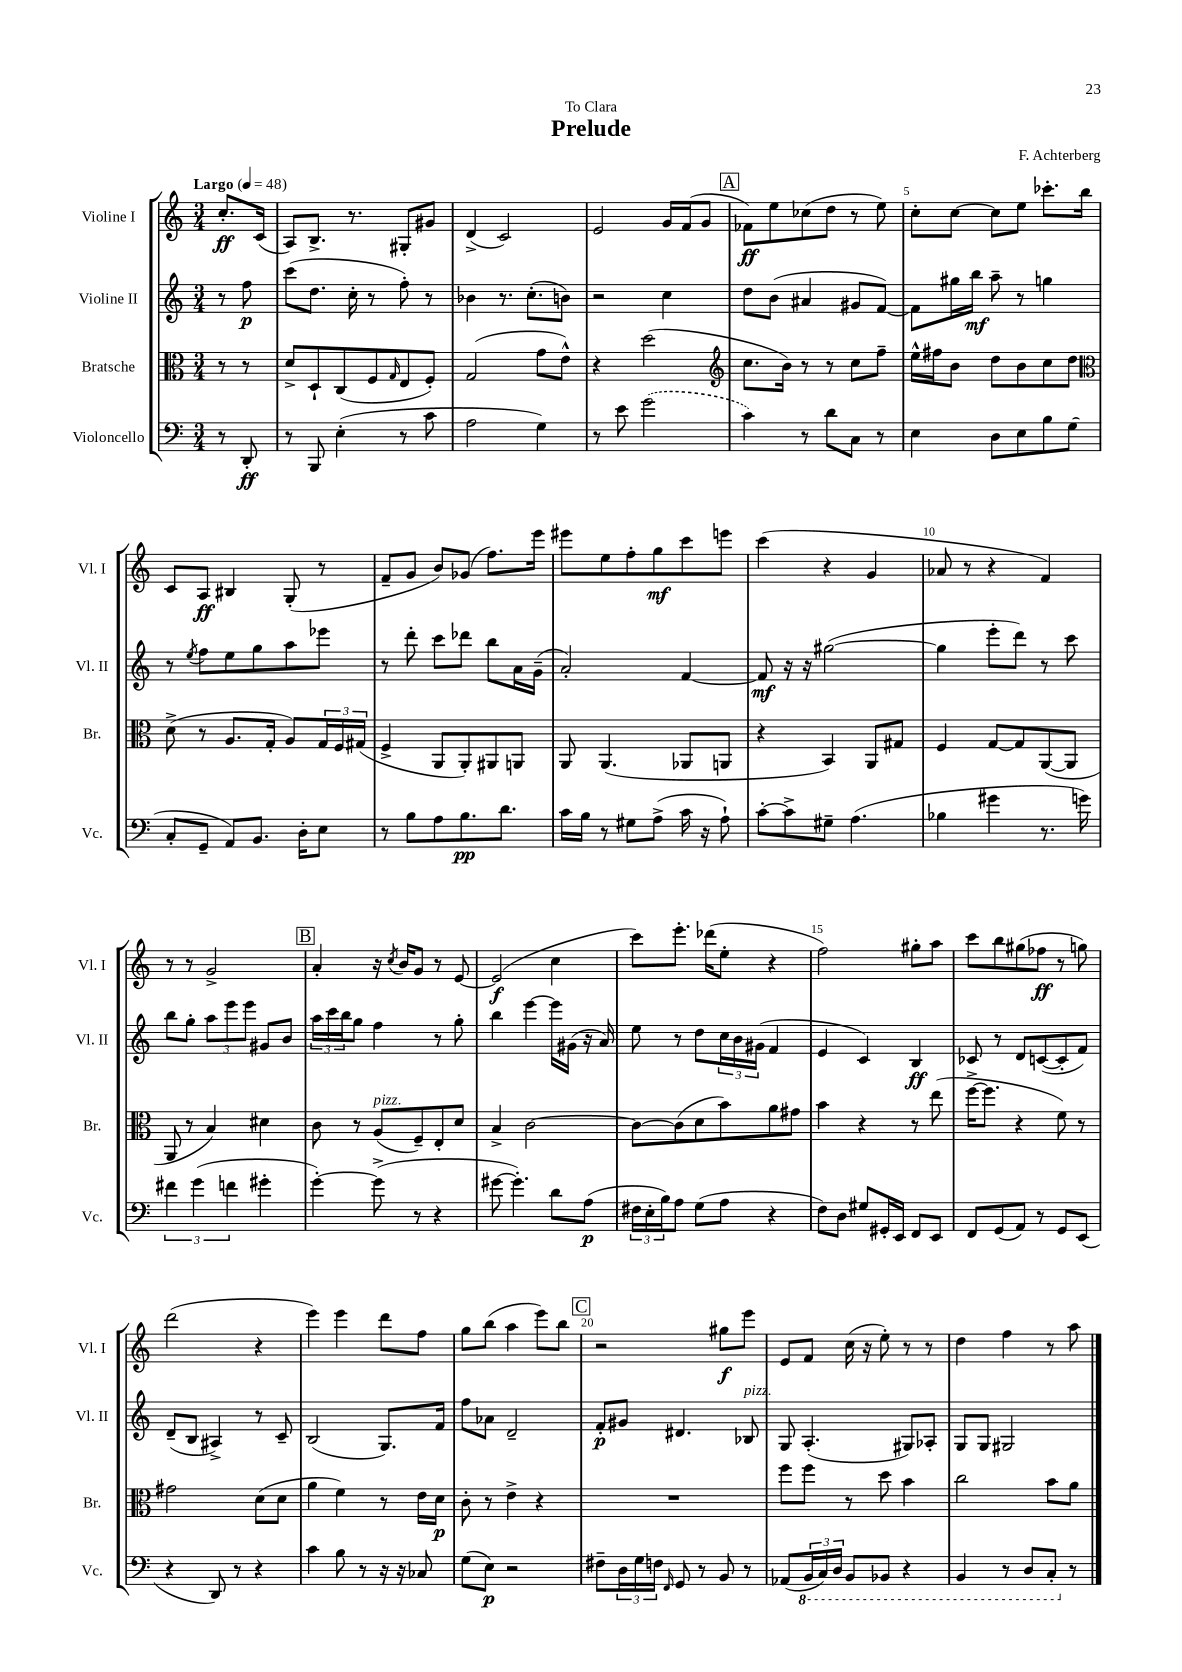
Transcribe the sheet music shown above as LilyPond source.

\header { title = "Prelude" composer = "F. Achterberg" dedication = "To Clara" }
<<
\new StaffGroup <<
\new Staff = "s0" \with { instrumentName = "Violine I" shortInstrumentName = "Vl. I" } {
    \clef treble \key c \major \numericTimeSignature \time 3/4 \partial 4 \tempo "Largo" 4 = 48
    c''8.-.\ff c'16( |
    a8) b8.-> r8. gis8-. gis'8 |
    d'4->( c'2) |
    e'2 g'16 f'16( g'8 |
    \mark \markup { \box "A" } fes'8\ff) e''8 ces''8( d''8 r8 e''8) |
    c''8-. c''8~ c''8 e''8 ces'''8.-. b''16 |
    c'8 a8\ff bis4 g8-.( r8 |
    f'8-- g'8 b'8) ges'8( f''8.) e'''16 |
    eis'''8 e''8 f''8-. g''8\mf c'''8 e'''8 |
    c'''4( r4 g'4 |
    aes'8 r8 r4 f'4) |
    r8 r8 g'2-> |
    \mark \markup { \box "B" } a'4-. r16 \acciaccatura { c''8 } b'16 g'8 r8 e'8~ |
    e'2\f( c''4 |
    c'''8) e'''8.-. des'''16( e''8-. r4 |
    f''2) gis''8-. a''8 |
    c'''8 b''8 gis''8( fes''8\ff r8 g''8) |
    d'''2( r4 |
    e'''4) e'''4 d'''8 f''8 |
    g''8 b''8( a''4 e'''8) b''8 |
    \mark \markup { \box "C" } r2 gis''8\f e'''8 |
    e'8 f'8 c''16( r16 e''8-.) r8 r8 |
    d''4 f''4 r8 a''8 \bar "|." |
}
\new Staff = "s1" \with { instrumentName = "Violine II" shortInstrumentName = "Vl. II" } {
    \clef treble \key c \major \numericTimeSignature \time 3/4 \partial 4
    r8 f''8\p |
    c'''8( d''8. c''16-. r8 f''8-.) r8 |
    bes'4 r8. c''8.-.( b'8) |
    r2 c''4 |
    \mark \markup { \box "A" } d''8 b'8( ais'4 gis'8 f'8~) |
    f'8 gis''16 b''16\mf a''8-- r8 g''4 |
    r8 \acciaccatura { e''8 } f''8 e''8 g''8 a''8 ees'''8 |
    r8 d'''8-. c'''8 des'''8 b''8 a'16 g'16--( |
    a'2-.) f'4~ |
    f'8\mf r16 r16 gis''2~( |
    gis''4 e'''8-. d'''8) r8 c'''8 |
    b''8 g''8-. \tuplet 3/2 { a''8 e'''8 e'''8 } gis'8 b'8 |
    \mark \markup { \box "B" } \tuplet 3/2 { a''16 c'''16 b''16 } g''8 f''4 r8 g''8-. |
    b''4 e'''4~ e'''16 gis'16( r16 a'16) |
    e''8 r8 d''8 \tuplet 3/2 { c''16 b'16 gis'16( } f'4 |
    e'4 c'4) b4\ff |
    ces'8 r8 d'8 c'8~( c'8-. f'8) |
    d'8--( b8 ais4->) r8 c'8-- |
    b2( g8.) f'16 |
    f''8 aes'8 d'2-- |
    \mark \markup { \box "C" } f'8-.\p gis'8 dis'4. bes8^\markup { \italic "pizz." } |
    g8 a4.-.( gis8) aes8-. |
    g8 g8 gis2 \bar "|." |
}
\new Staff = "s2" \with { instrumentName = "Bratsche" shortInstrumentName = "Br." } {
    \clef alto \key c \major \numericTimeSignature \time 3/4 \partial 4
    r8 r8 |
    d'8-> d8-! c8( f8 \grace { g16 } e8 f8-.) |
    g2( g'8 e'8-^) |
    r4 d''2( |
    \mark \markup { \box "A" } \clef treble c''8. b'16) r8 r8 c''8 f''8-- |
    e''16-^ fis''16 b'8 d''8 b'8 c''8 d''8 |
    \clef alto d'8->( r8 a8. g16-. a8) \tuplet 3/2 { g16 f16 gis16( } |
    f4-> a,8 a,8-.) ais,8 a,8 |
    a,8 a,4.( aes,8 a,8 |
    r4 b,4) a,8 gis8 |
    f4 g8~ g8 a,8~( a,8 |
    a,8 r8 b4) dis'4 |
    \mark \markup { \box "B" } c'8 r8 a8^\markup { \italic "pizz." }( f8--) e8-. d'8 |
    b4-> c'2~ |
    c'8~ c'8( d'8 b'8) a'8 gis'8 |
    b'4 r4 r8 e''8( |
    f''16~-> f''8. r4 f'8) r8 |
    gis'2 d'8( d'8 |
    a'4 f'4) r8 e'16 d'16\p |
    c'8-. r8 e'4-> r4 |
    \mark \markup { \box "C" } R2. |
    f''8 f''8 r8 d''8 b'4 |
    c''2 b'8 a'8 \bar "|." |
}
\new Staff = "s3" \with { instrumentName = "Violoncello" shortInstrumentName = "Vc." } {
    \clef bass \key c \major \numericTimeSignature \time 3/4 \partial 4
    r8 d,8-.\ff |
    r8 b,,8 e4-.( r8 c'8 |
    a2 g4) |
    r8 e'8 \once \slurDashed g'2( |
    \mark \markup { \box "A" } c'4) r8 d'8 c8 r8 |
    e4 d8 e8 b8 g8( |
    c8-. g,8-- a,8) b,8. d16-. e8 |
    r8 b8 a8 b8.\pp d'8. |
    c'16 b16 r8 gis8 a8->( c'16 r16 a8-!) |
    c'8~-. c'8-> gis8-- a4.( |
    bes4 gis'4 r8. g'16) |
    \tuplet 3/2 { fis'4 g'4( f'4 } gis'4-. |
    \mark \markup { \box "B" } g'4~-.) g'8->( r8 r4 |
    gis'8~ gis'4.-.) d'8 a8\p( |
    \tuplet 3/2 { fis16 e16-. b16) } a8 g8( a8 r4 |
    f8) d8 gis8 gis,16-. e,16 f,8 e,8 |
    f,8 g,8( a,8) r8 g,8 e,8( |
    r4 d,8) r8 r4 |
    c'4 b8 r8 r16 r16 ces8 |
    g8( e8\p) r2 |
    \mark \markup { \box "C" } fis8-- \tuplet 3/2 { d16 g16 f16 } \grace { f,16 } g,8 r8 b,8 r8 |
    aes,8( \tuplet 3/2 { \ottava #-1 b,,16 c,16) d,16 } b,,8 bes,,8 r4 |
    b,,4 r8 d,8 c,8-. \ottava #0 r8 \bar "|." |
}
>>
>>
\layout { \context { \Score \override BarNumber.break-visibility = ##(#f #t #t) barNumberVisibility = #(every-nth-bar-number-visible 5) } }
